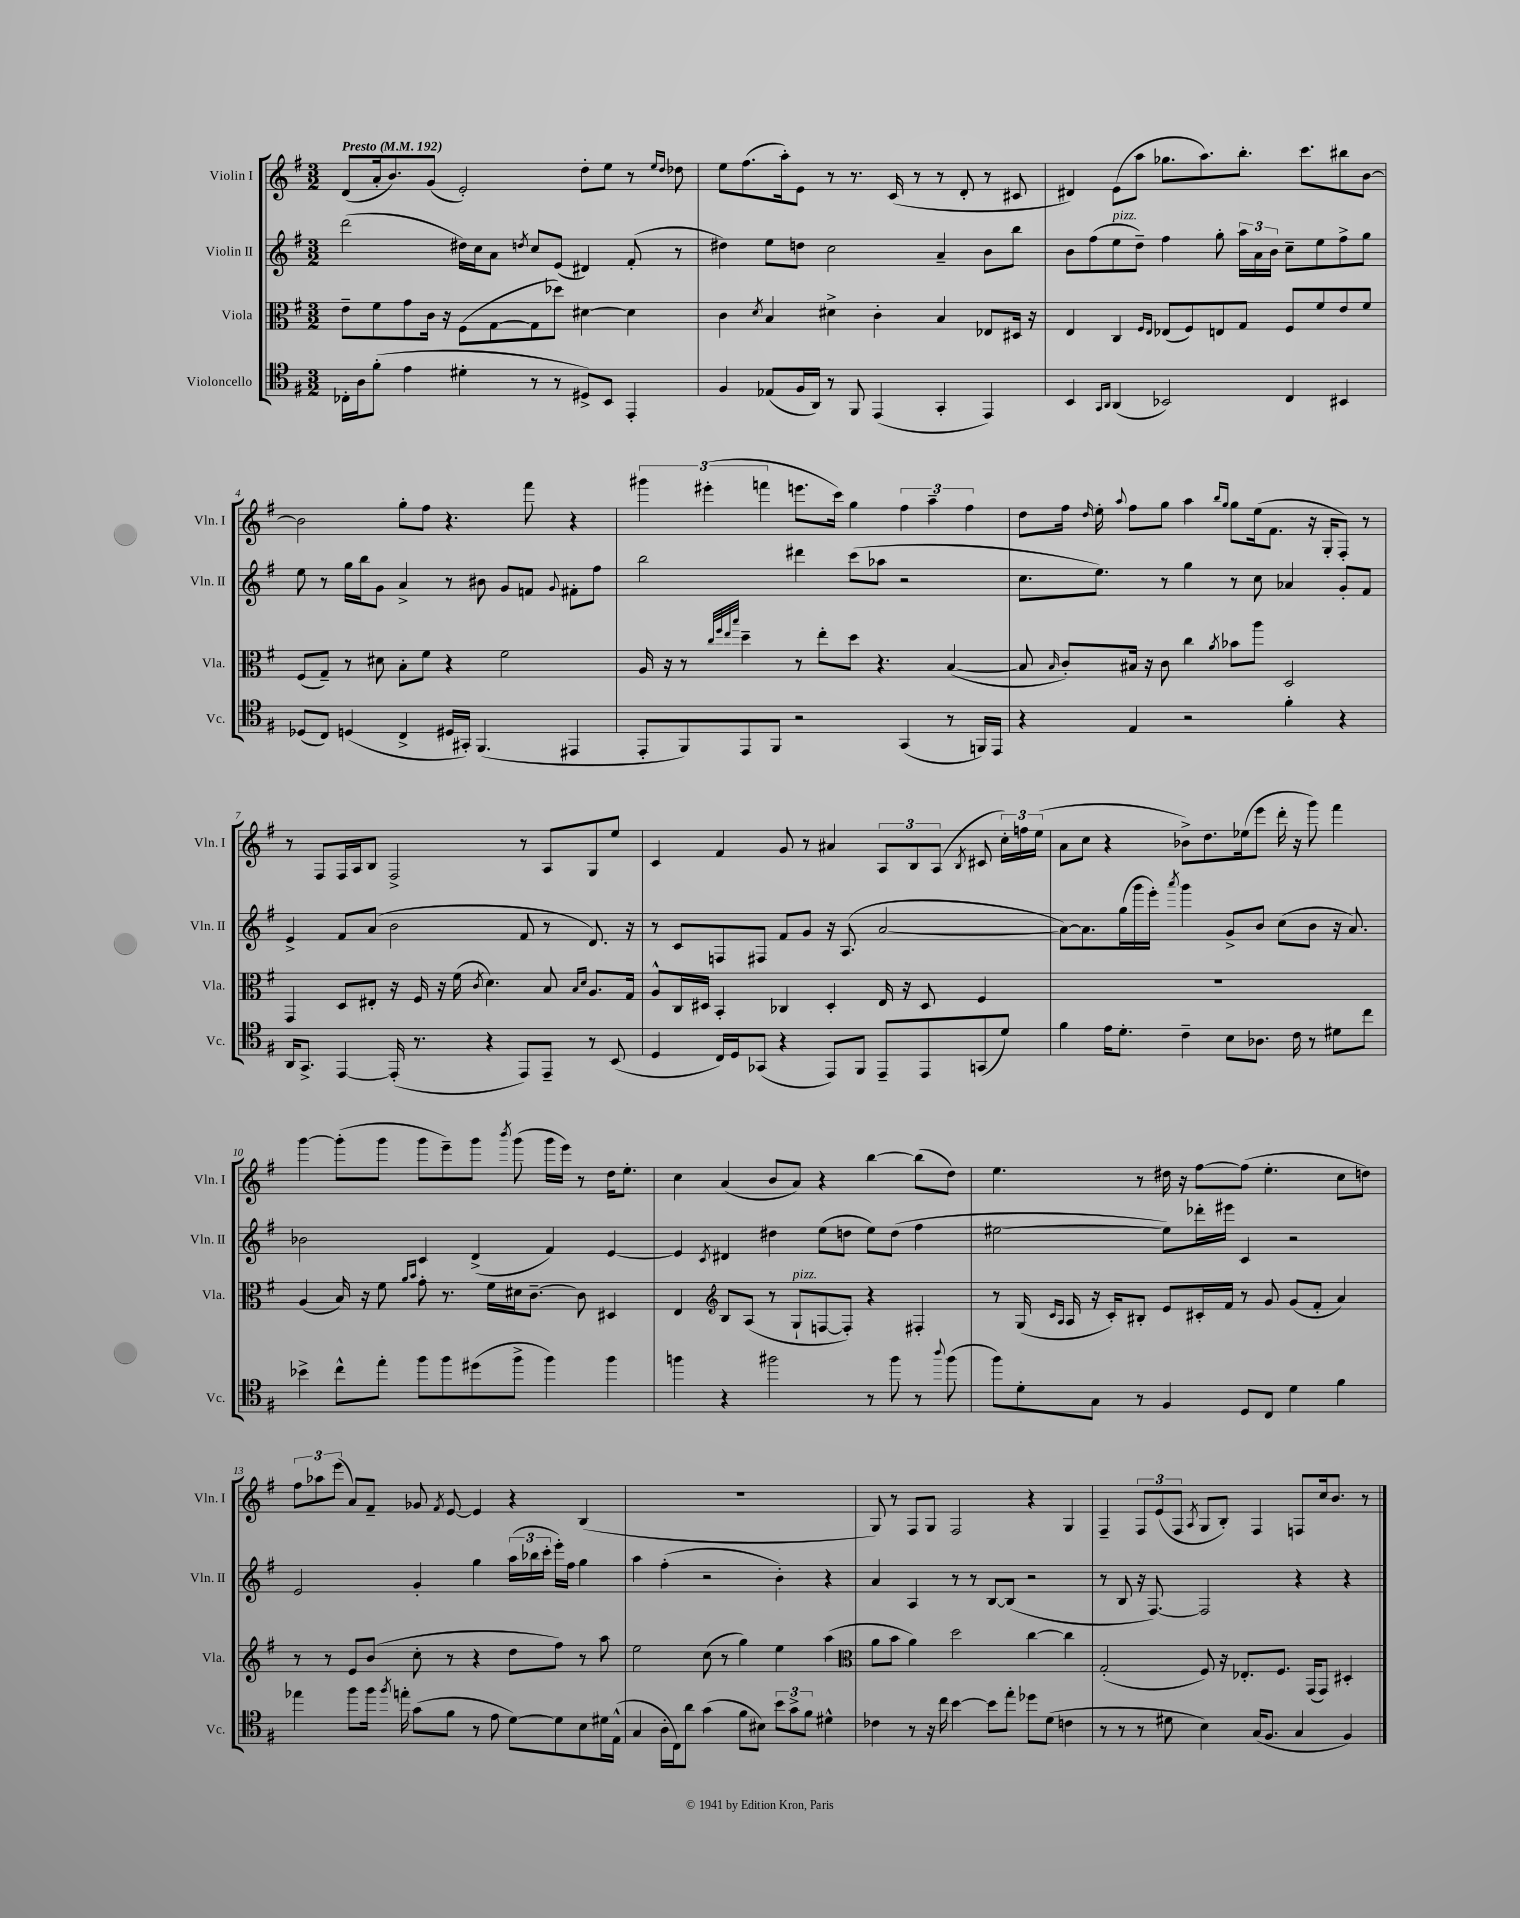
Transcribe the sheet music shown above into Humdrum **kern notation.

**kern	**kern	**kern	**kern
*staff4	*staff3	*staff2	*staff1
*clefC4	*clefC3	*clefG2	*clefG2
*k[f#]	*k[f#]	*k[f#]	*k[f#]
*M3/2	*M3/2	*M3/2	*M3/2
*MM192	*MM192	*MM192	*MM192
16C-'	8e~	(2ddd	(8d
16A	.	.	.
(8f#'	8f#	.	16a'
.	.	.	8.b)
4e	8g	.	.
.	16c	.	(8g
.	16r	.	.
4d#'	(8F#	16dd#)	2e')
.	.	16cc	.
.	[8G	8a	.
.	.	8qdd	.
8r	8G]	8cc	.
8r	8dd-)	(8e	.
8D#^)	[4d#	4d#)	8dd'
8BB	.	.	8ee
4EE'	4d#]	(8f#'	8r
.	.	.	16qqee
.	.	.	16qqdd
.	.	8r	8dd-
=	=	=	=
4F#	4c	4dd#)	8ee
.	.	.	(8.ff#
.	8qd	.	.
(8E-	4B	8ee	.
.	.	.	16aa')
16F#	.	8dd	8e
16AA)	.	.	.
8r	4d#^	2cc	8r
8FF#	.	.	8.r
(4EE	4c'	.	.
.	.	.	(16c
.	.	.	8r
4GG'	4B	4a~	8r
.	.	.	8d'
4EE)	8E-	8b	8r
.	16D#	8bb	8c#
.	16r	.	.
=	=	=	=
4BB	4E	8b	4d#)
.	.	(8ff#	.
16qqGG	.	.	.
16qqAA	.	.	.
(4AA	4C	8ee	(8e
.	.	8dd~)	8aa
.	16qqF#	.	.
.	16qqE	.	.
2BB-)	(8E-	4ff#	8.gg-
.	8F#)	.	.
.	.	.	8.aa)
.	8E	8gg'	.
.	8G	24aa	8.bb'
.	.	24a	.
.	.	24b	.
4C	8F#	8cc~	.
.	.	.	8.ccc
.	8f#	8ee	.
4BB#	8e	8ff#^	8bb#
.	8f#	8gg	[8b
=	=	=	=
(8D-	(8F#	8ee	2b]
8C)	8G~)	8r	.
(4D	8r	16gg	.
.	.	16bb	.
.	8d#	8g	.
4C^	8B'	4a^	8gg'
.	8f#	.	8ff#
16D#	4r	8r	4.r
16GG#')	.	.	.
(4.FF#	.	8b#	.
.	2f#	8g	.
.	.	8f	8fff#
.	.	8qqg	.
4EE#	.	8f#'	4r
.	.	8ff#	.
=	=	=	=
8EE'	16A	2bb	6ggg#
.	16r	.	.
8FF#)	8r	.	.
.	.	.	(6eee#'
.	32qqcc	.	.
.	32qqff#	.	.
.	32qqee	.	.
.	32qqbb	.	.
8EE	4dd~	.	.
.	.	.	6fff
8FF#	.	.	.
2r	8r	4ddd#	8.eee
.	8ee'	.	.
.	.	.	16ccc)
.	8dd	(8ccc	4gg
.	4.r	8aa-	.
(4GG	.	2r	6ff#
.	.	.	6aa~
8r	([4B	.	.
.	.	.	6ff#
16FF)	.	.	.
16EE	.	.	.
=	=	=	=
4r	8B]	8.cc	8dd
.	16qqB	.	.
.	8c')	.	16ff#
.	.	.	16qqdd
.	.	8.ee)	16ee'
.	.	.	8qqaa
4E	16B#	.	8ff#
.	16r	.	.
.	8c	8r	8gg
2r	4cc	4gg	4aa
.	.	.	16qqbb
.	8qa	.	16qqgg
.	8b-	8r	8gg
.	8aa	8cc	(16ee
.	.	.	8.f#
4f#'	2D	4a-	.
.	.	.	16r
.	.	.	16G'
4r	.	8g'	8F#')
.	.	8f#	8r
=	=	=	=
16AA	4GG	4e^	8r
8.GG^	.	.	.
.	.	.	8F#
[4EE	8D	8f#	16F#
.	.	.	16A
.	8E#'	(8a	8B
(16EE']	16r	2b	2F#^
8.r	16F#	.	.
.	16r	.	.
.	(16f#	.	.
.	8qc	.	.
4r	4.d)	.	.
8EE)	.	8f#	8r
8EE~	8B	8r	8A
.	16qqB	.	.
.	16qqd	.	.
8r	8.A	8.d)	8G
(8BB	.	.	8ee
.	16G	16r	.
=	=	=	=
4D	8A^^	8r	4c
.	16C	8c	.
.	16D#	.	.
16C)	4BB'	8F	4f#
16D	.	.	.
(8GG-	.	8F#	.
4r	4C-	8f#	8g
.	.	8g	8r
8EE)	4D#'	16r	4a#
.	.	(8.A	.
8FF#	.	.	.
8EE~	16E	[2a	12A
.	16r	.	.
.	.	.	12B
8EE	8D#	.	.
.	.	.	(12A
.	.	.	8qB
(8GG	4F#	.	8c#
8d)	.	.	24cc')
.	.	.	24ff
.	.	.	(24ee
=	=	=	=
4f#	1.r	8a_)	8a
.	.	8.a]	8cc
16e	.	.	4r
8.d'	.	(16gg	.
.	.	16ggg	.
.	.	16eee')	.
.	.	8qaaa	.
4c~	.	4ggg	8b-^)
.	.	.	8.dd
8B	.	8g^	.
.	.	.	(16ee-
8.A-	.	8b	8eee
.	.	(8cc	16ddd'
16c	.	.	16r
8r	.	8b	8ggg)
8d#	.	16r	4fff#
.	.	8.a)	.
8cc	.	.	.
=	=	=	=
4b-^	(4A	2b-	[4ggg
8cc^^	16B)	.	(8ggg']
.	16r	.	.
8ee'	8f#	.	8ggg
.	16qqa	.	.
.	16qqb	.	.
8ff#	8g'	4c	8ggg
8ff#	8.r	.	8eee~)
(8dd#	.	(4d^	8ggg
.	16f#	.	.
.	.	.	8qbbb
8ff#^	16d#	.	(8ggg
.	[8.c~	.	.
4ff#)	.	4f#)	16ggg
.	.	.	16eee)
.	8c]	.	8r
4ff#	4D#	[4e	16dd
.	.	.	8.ee'
=	=	=	=
4ff	4E	4e]	4cc
*	*clefG2	*	*
.	.	8qc	.
4r	8B	4d#	(4a
.	(8A	.	.
2ff#	8r	4dd#	8b
.	8G`	.	8a)
.	[8F	(8ee	4r
.	8F'])	8dd	.
8r	4r	8ee)	[4bb
8ff#	.	(8dd	.
8r	4F#'	4ff#	(8bb]
8qqaa	.	.	.
(8ff#	.	.	8dd)
=	=	=	=
8ff#)	8r	[2ee#	4.ee
8d'	(16G	.	.
.	16qqc	.	.
.	16qqA	.	.
.	16A	.	.
8G	16r	.	.
.	16c')	.	.
8r	8B#'	.	8r
4F#	8e	8ee#])	16dd#
.	.	.	16r
.	16c#'	16ddd-'	[8ff#
.	16f#	16eee#	.
8D	8r	4c	(8ff#]
8C	8g	.	4.ee'
4d	(8g	2r	.
.	8f#'	.	.
4f#	4a)	.	8cc
.	.	.	8dd)
=	=	=	=
4ee-	8r	2e	12ff#
.	.	.	12aa-
.	8r	.	.
.	.	.	(12eee
8ff#	8e	.	8a)
16ff#	(8b	.	8f#~
8qff#	.	.	.
16ee'	.	.	.
(8g	8cc'	4g'	8g-
.	.	.	8qf#
8f#	8r	.	[8e
8r	4r	4gg	4e]
8e	.	.	.
[8d)	8dd	(24aa	4r
.	.	24bb-	.
.	.	24ccc'	.
8d]	8ff#)	16eee')	.
.	.	16ff#	.
8B	8r	4gg	(4B
16d#	8aa	.	.
(16E^^	.	.	.
=	=	=	=
4G	2ee	4aa	1.r
16A'	.	(4ff#'	.
16C)	.	.	.
8a	.	.	.
(4g	(8cc	2r	.
.	8r	.	.
8f#	4gg)	.	.
8B#)	.	.	.
12b	4ee	4b')	.
12g^	.	.	.
12f#	.	.	.
4d#^^	(4aa	4r	.
=	=	=	=
*	*clefC3	*	*
4c-	8a	4a	8G)
.	8b	.	8r
8r	4a)	4A	8F#
16r	.	.	8G
16cc	.	.	.
[4b	2dd	8r	2F#
.	.	8r	.
8b]	.	[8B	.
8ee'	.	(8B]	.
8dd-	[4cc	2r	4r
(8d	.	.	.
4c	4cc]	.	4G
=	=	=	=
8r	(2G'	8r	4F#~
8r	.	8B	.
8r	.	16r	12F#
.	.	[8.F#)	.
.	.	.	(12e
8d#	.	.	.
.	.	.	12F#
.	.	.	8qA
4B)	8F#)	2F#]	8G
.	16r	.	8B')
.	8.E-'	.	.
(16G	.	.	4F#
8.F#	.	.	.
.	8.F#	.	.
4G	.	4r	8F
.	(16GG	.	.
.	8GG)	.	16cc
.	.	.	8.b
4F#)	4D#'	4r	.
.	.	.	8r
==	==	==	==
*-	*-	*-	*-
